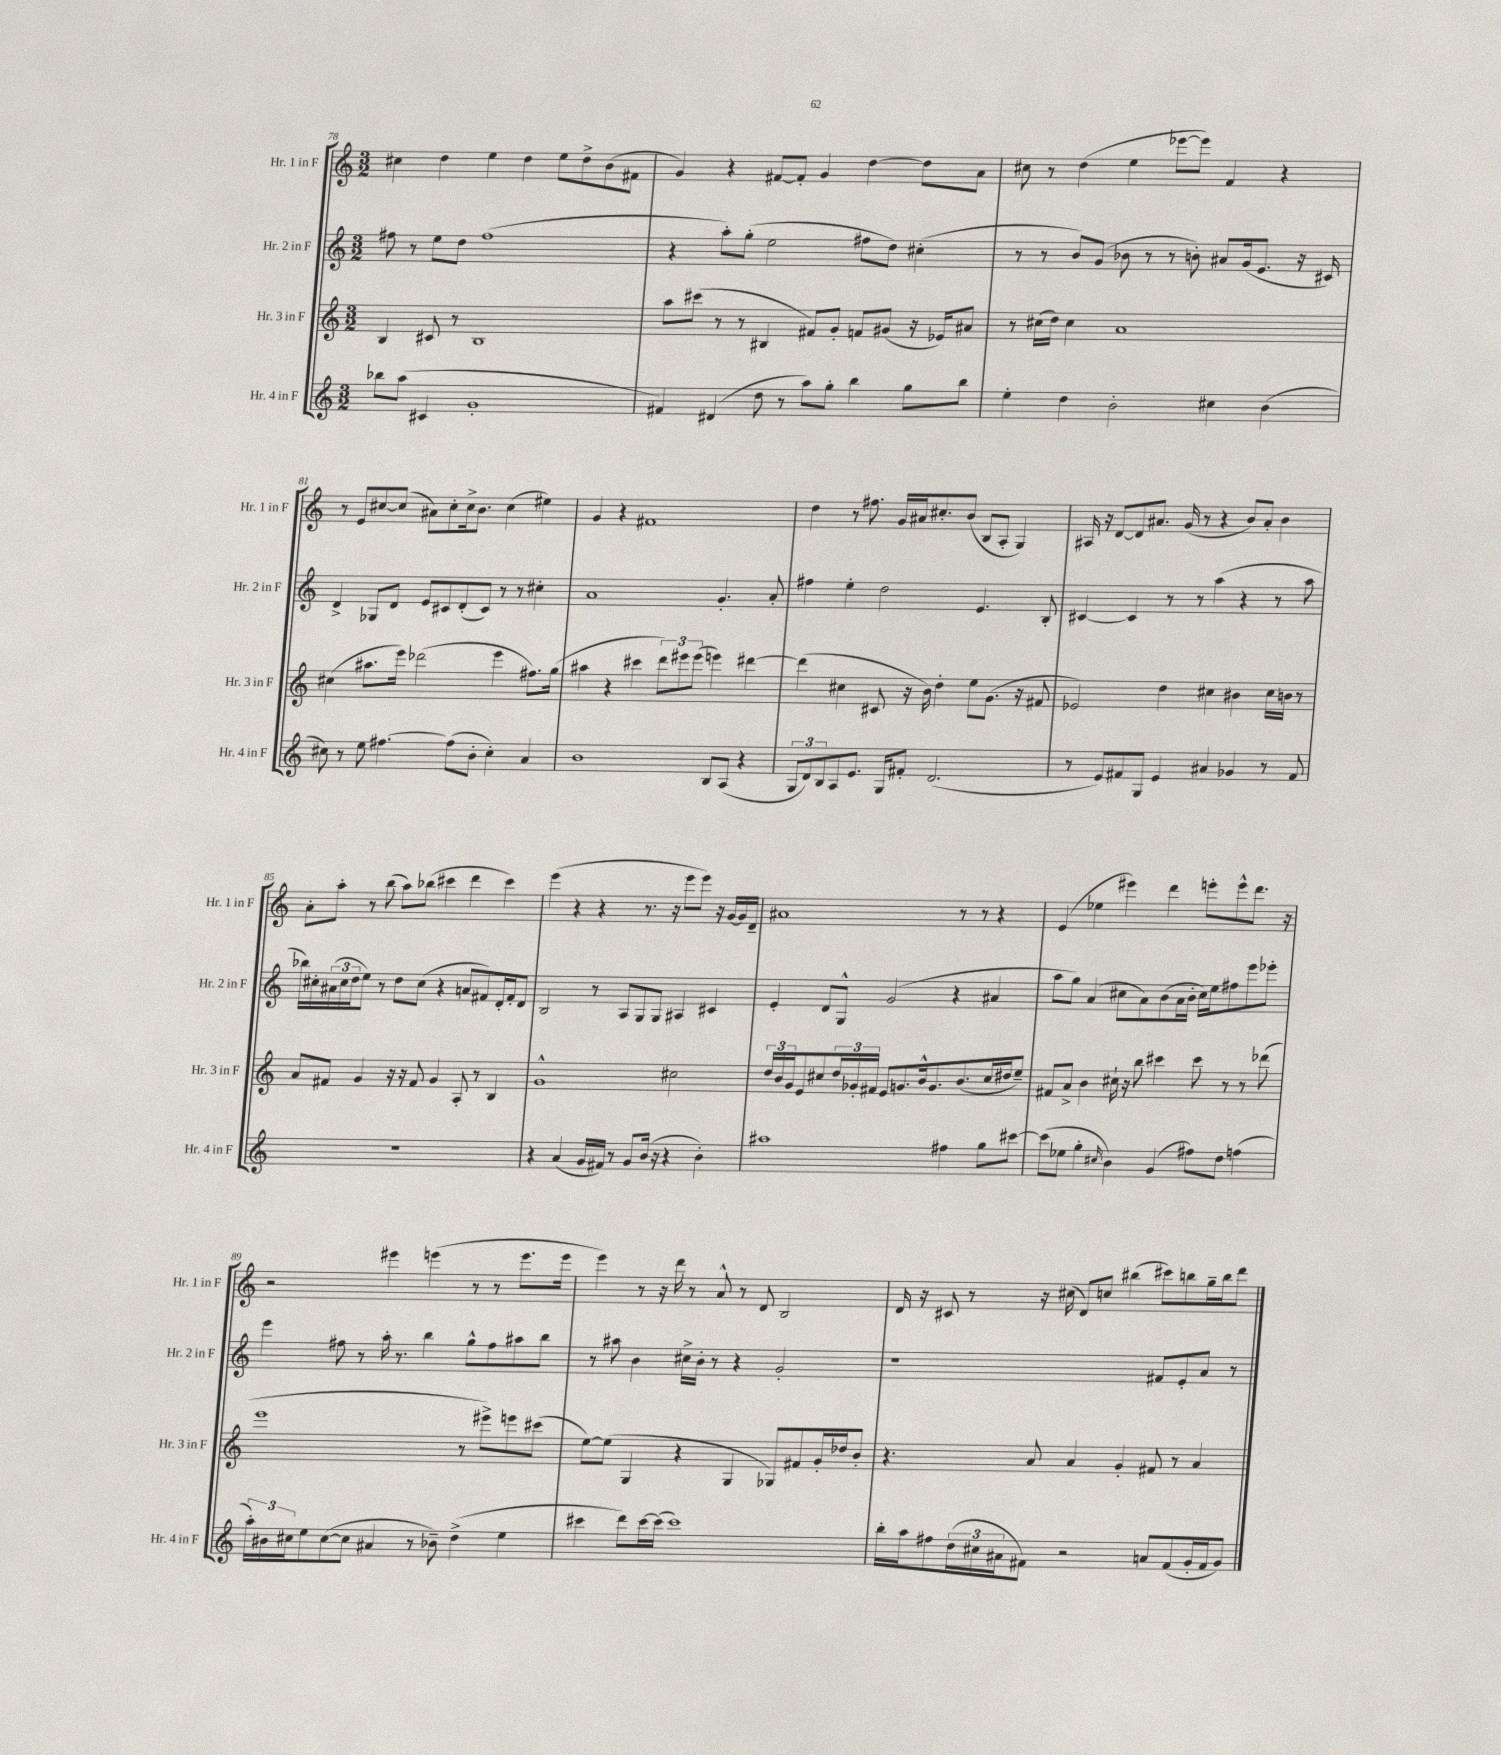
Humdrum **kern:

**kern	**kern	**kern	**kern
*staff4	*staff3	*staff2	*staff1
*clefG2	*clefG2	*clefG2	*clefG2
*k[]	*k[]	*k[]	*k[]
*M3/2	*M3/2	*M3/2	*M3/2
8bb-	4B	8ff#	4cc#
(8aa	.	8r	.
4c#	8c#	8ee	4dd
.	8r	8dd	.
1g'	1B	(1ff#	4ee
.	.	.	4dd
.	.	.	8ee
.	.	.	8dd^
.	.	.	(8b
.	.	.	8f#
=	=	=	=
4f#)	8aa	4r	4g)
.	(8ccc#	.	.
(4d#	8r	8aa')	4r
.	8r	(8gg'	.
8dd	4B#	2ee	[8f#
8r	.	.	8f#']
8aa)	8f#)	.	4g
8gg'	8g'	.	.
4bb	8f	8ff#	[4dd
.	(8g#	8dd)	.
8gg	16r	(4cc#'	8dd]
.	16e-)	.	.
8bb	8a#	.	8a
=	=	=	=
4ee'	8r	8r	8cc#
.	(16cc#	8r	8r
.	16dd)	.	.
4dd	4cc#	8b)	(4dd
.	.	(8g	.
2b'	1a	8b-	4ee
.	.	8r	.
.	.	8r	[8eee-
.	.	8b')	8eee-])
4cc#	.	8a#	4f
.	.	(16g	.
.	.	8.e	.
(4b	.	.	4r
.	.	16r	.
.	.	16c#)	.
=	=	=	=
8cc#)	(4cc#	4d^	8r
8r	.	.	8e
8ee	8.aa#	8G-	[8cc#
[4.ff#	.	8d	(8cc#]
.	16eee)	.	.
.	(2ddd-	8e	8a#)
.	.	8c#	8cc#'
(8ff#]	.	(8d'	16cc#^
.	.	.	8.b
8b'	.	8c#)	.
4cc#')	4eee	8r	(4cc#
.	.	8r	.
4a	8.ff#)	4cc#'	4ee#)
.	(16gg	.	.
=	=	=	=
1b	4aa#	1a	4g
.	4r	.	4r
.	4ccc#	.	1f#
.	12ddd)	.	.
.	12eee#	.	.
.	(12eee#	.	.
8B	4eee)	4.g'	.
(8A	.	.	.
4r	[4ddd#	.	.
.	.	8a'	.
=	=	=	=
12G	(4ddd#]	4ff#	4dd
12d)	.	.	.
12B	.	.	.
8A	4cc#	4ee'	8r
8.e	.	.	8.ff#
.	8c#	2dd	.
16G	.	.	16g
8f#'	16r	.	16a#
.	16b)	.	8.cc#'
(2.d	4dd'	.	.
.	.	.	(8b
.	8ee	4.e	8B
.	(8.g	.	8A'
.	.	.	4G)
.	16r	.	.
.	8f#	8B'	.
=	=	=	=
8r	2e-)	[4c#	16A#
.	.	.	16r
8e)	.	.	[8d
8f#	.	4c#]	8d]
8G	.	.	8.a#
4e	4dd	8r	.
.	.	.	(16g
.	.	8r	8r
4a#	4cc#	(4aa	4r
4g-	4b#	4r	8b)
.	.	.	8a#'
8r	16cc#	8r	4b
.	16b	.	.
8f#	8r	8aa	.
=	=	=	=
1.r	8a	16bb-)	8a'
.	.	16cc#'	.
.	8f#	(24a#	8aa'
.	.	24cc#	.
.	.	24dd	.
.	4g	8ee)	8r
.	.	8r	(8bb
.	16r	8dd	8aa)
.	16r	.	.
.	8f#	(8cc#	(8bb-
.	4g	4r	4ccc#
.	8A'	8a	4ddd
.	8r	8f#)	.
.	4B	16d'	4ccc#)
.	.	16f#'	.
.	.	8d	.
=	=	=	=
4r	1g^^	2B	(4eee
(4a	.	.	4r
16g	.	8r	4r
16f#)	.	.	.
8r	.	8A	.
8g	.	8G	8.r
(16b	.	8G	.
16r	.	.	16r
4r	2cc#	4A#	8eee
.	.	.	8eee)
4b')	.	4c#	16r
.	.	.	[16g
.	.	.	16g]
.	.	.	16d~
=	=	=	=
1aa#	24dd	4e'	1a#
.	24b	.	.
.	24g	.	.
.	8e	.	.
.	8cc#	8d	.
.	24dd	8G^^	.
.	24g-'	.	.
.	24f#	.	.
.	8e	(2g	.
.	8.g	.	.
.	16b^^	.	.
.	8.g	.	.
4ff#	.	4r	8r
.	(8.b	.	.
.	.	.	8r
8gg	16cc#	4a#	4r
.	16dd#	.	.
[8ccc#	8ee~)	.	.
=	=	=	=
(8ccc#]	8f#	8aa	(4e
8ee-	8a^	8gg)	.
4gg'	4b	(4a	4ee-
16qqcc#	.	.	.
4b)	16cc#`	8cc#	4eee#)
.	16r	.	.
.	8bb	8a)	.
(4g	4ccc#	(8b	4ddd
.	.	16a	.
.	.	16b'	.
8ff#)	8ccc#	16cc#)	8eee'
.	.	16ee	.
8dd	8r	8ff#	8eee^^
(4ff	8r	8eee	8.ddd
.	(8ddd-	8eee-'	.
.	.	.	16r
=	=	=	=
24aa')	1eee	4eee	2r
24b#	.	.	.
24cc#	.	.	.
8ee	.	.	.
([8cc#	.	8ff#	.
8cc#]	.	8r	.
4a#	.	16aa'	4eee#
.	.	8.r	.
8r	.	4bb	(4eee
8b-~)	.	.	.
(4dd^	8r	8gg^^	8r
.	8eee#^)	8ff#	8r
4ee	8eee	8aa#	8.eee
.	(8ccc#	8bb	.
.	.	.	16eee
=	=	=	=
4ccc#	[8ee)	8r	4eee)
.	(8ee]	8aa#	.
8ddd)	4G	4b	8r
[16ccc#	.	.	16r
(16ccc#]	.	.	16ddd
1ccc#)	4r	16cc#^	8r
.	.	16b'	.
.	.	8r	8a^^
.	4G	4r	8r
.	.	.	8d
.	8G-)	2g'	2B
.	8f#	.	.
.	16g'	.	.
.	16dd-	.	.
.	8b'	.	.
=	=	=	=
16bb'	4.r	1r	16d
16aa	.	.	16r
8ff#	.	.	8c#
(24dd	.	.	8r
24cc#	.	.	.
24a#	.	.	.
8f#)	8a	.	16r
.	.	.	(16cc#
2r	4a	.	8d)
.	.	.	8cc
.	4g'	.	(4bb#
8a	8f#	8f#	8ccc#)
(8f#	8r	8e'	8bb
16g'	4a	8a	16gg~
16f#	.	.	16bb
8g)	.	8r	8ddd
==	==	==	==
*-	*-	*-	*-
